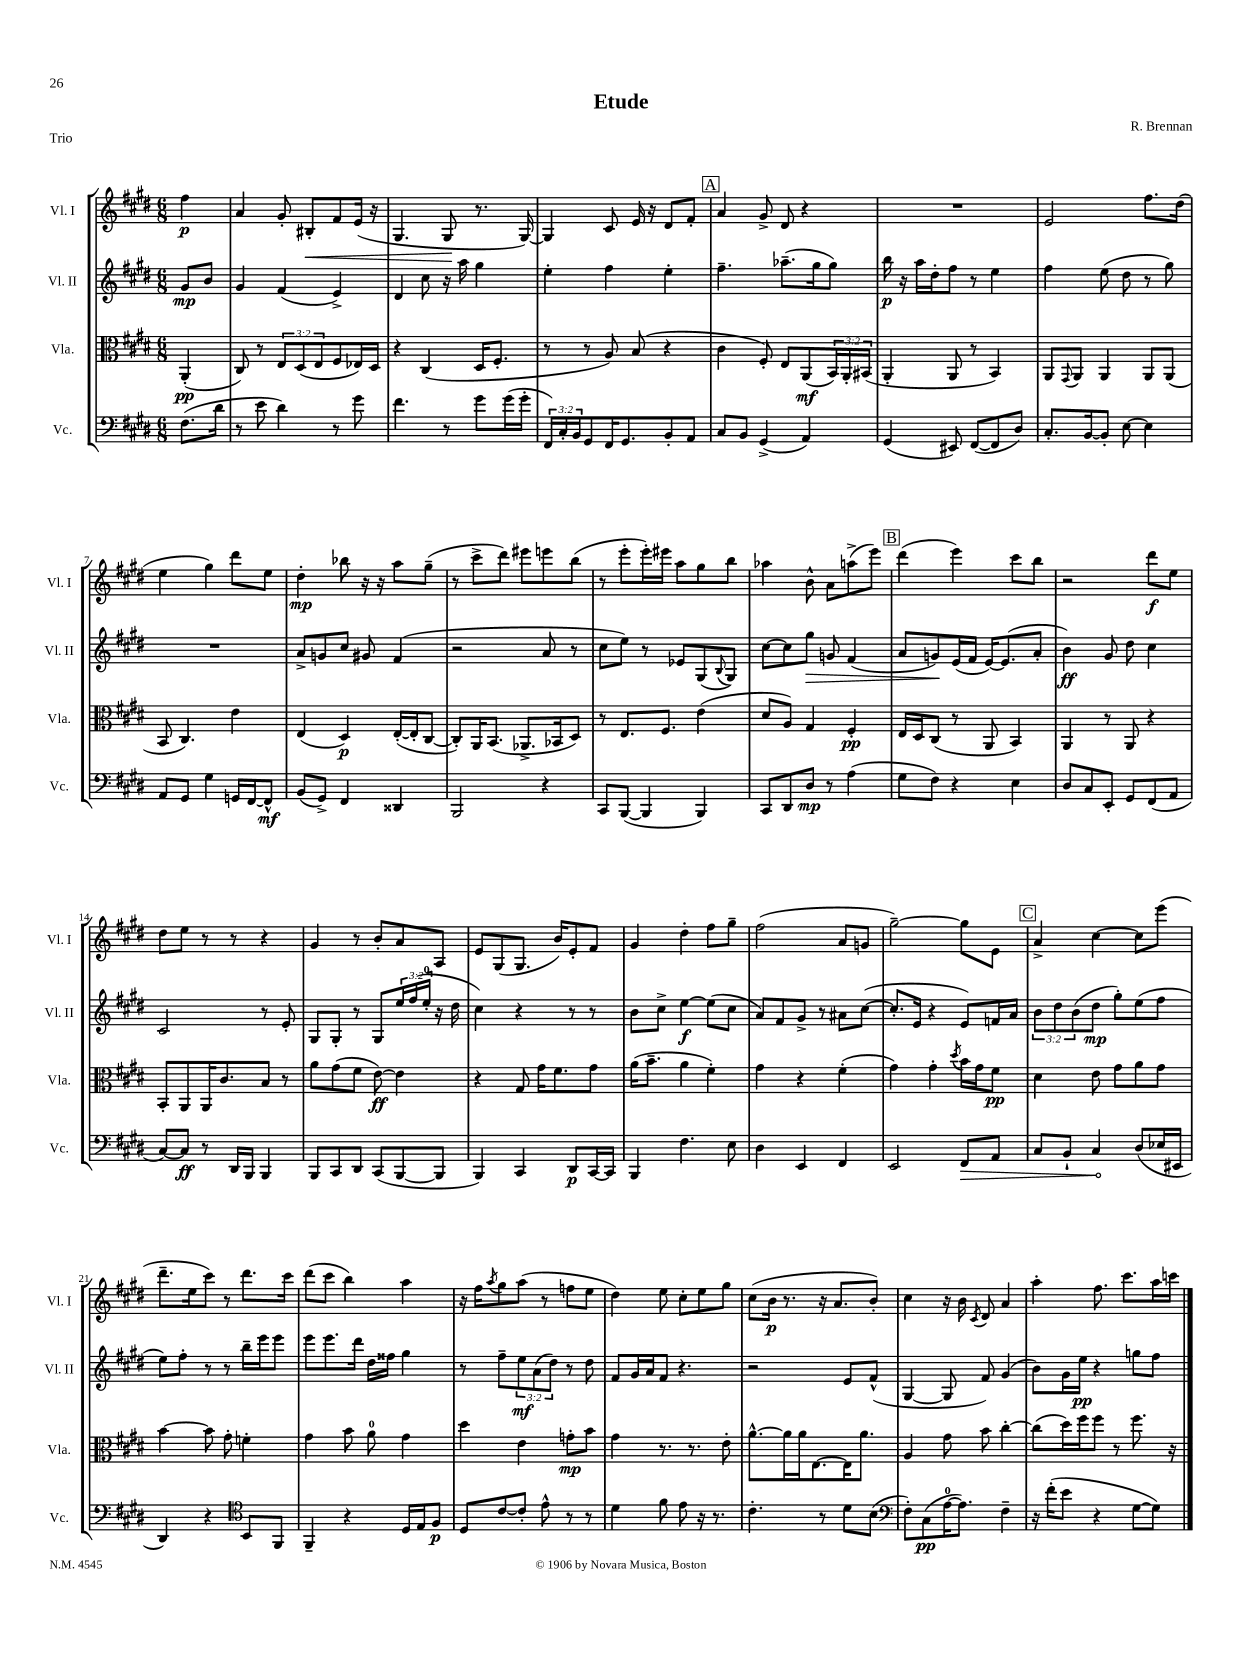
\header { title = "Etude" composer = "R. Brennan" piece = "Trio" }
<<
\new StaffGroup <<
\new Staff = "s0" \with { instrumentName = "Vl. I" shortInstrumentName = "Vl. I" } {
    \clef treble \key e \major \numericTimeSignature \time 6/8 \partial 4
    fis''4\p |
    a'4 gis'8-. bis8-.\< fis'8 e'16( r16 |
    gis4. gis8\! r8. gis16~) |
    gis4 cis'8 e'16 r16 dis'8 fis'8-. |
    \mark \markup { \box "A" } a'4 gis'8-> dis'8 r4 |
    R2. |
    e'2 fis''8. dis''16( |
    e''4 gis''4) dis'''8 e''8 |
    dis''4-.\mp bes''8 r16 r16 a''8 gis''8--( |
    r8 cis'''8-> dis'''8) eis'''8 e'''8 b''8( |
    r8 e'''8-. e'''16-.) eis'''16 a''8 gis''8 b''8 |
    aes''4 b'8-^ a'8 a''8->( e'''8) |
    \mark \markup { \box "B" } dis'''4( e'''4) cis'''8 b''8 |
    r2 dis'''8\f e''8 |
    dis''8 e''8 r8 r8 r4 |
    gis'4 r8 b'8-. a'8 a8 |
    e'8 gis8( gis8. b'16) e'8-. fis'8 |
    gis'4 dis''4-. fis''8 gis''8-- |
    fis''2( a'8 g'8 |
    gis''2~--) gis''8 e'8 |
    \mark \markup { \box "C" } a'4-> cis''4~ cis''8 e'''8( |
    dis'''8.-- e''16 cis'''8) r8 dis'''8. cis'''16 |
    dis'''8( cis'''8 b''4) a''4 |
    r16 fis''16 \acciaccatura { a''8 } gis''8 a''8( r8 f''8 e''8 |
    dis''4) e''8 cis''8-. e''8 gis''8 |
    cis''8( b'16\p r8. r16 a'8. b'8-.) |
    cis''4 r16 b'16 \acciaccatura { cis'8 } dis'8 a'4 |
    a''4-. fis''8. cis'''8. a''16 c'''16 \bar "|." |
}
\new Staff = "s1" \with { instrumentName = "Vl. II" shortInstrumentName = "Vl. II" } {
    \clef treble \key e \major \numericTimeSignature \time 6/8 \override Staff.TupletNumber.text = #tuplet-number::calc-fraction-text \partial 4
    gis'8\mp b'8 |
    gis'4 fis'4( e'4->) |
    dis'4 cis''8 r16 a''16 gis''4 |
    e''4-. fis''4 e''4-. |
    \mark \markup { \box "A" } fis''4.-- aes''8.--( gis''16 gis''8) |
    b''16\p r16 a''16 dis''16-. fis''8 r8 e''4 |
    fis''4 e''8( dis''8 r8 gis''8) |
    R2. |
    a'8-> g'8 cis''8 gis'8 fis'4( |
    r2 a'8 r8 |
    cis''8 e''8) r8 ees'8 gis8( \appoggiatura { b8 } gis8) |
    cis''8~ cis''8 gis''8\> g'8 fis'4( |
    \mark \markup { \box "B" } a'8 g'8\!) e'16( fis'16 e'16~) e'8.( a'8-. |
    b'4\ff) gis'8 dis''8 cis''4 |
    cis'2 r8 e'8-. |
    gis8 gis8-. r8 gis8 \tuplet 3/2 { e''16 fis''16( e''16-0-. } r16 dis''16 |
    cis''4) r4 r8 r8 |
    b'8 cis''8-> e''4~\f e''8( cis''8 |
    a'8) fis'8 gis'8-> r8 ais'8 cis''8~( |
    cis''8.-. e'16 r4 e'8) f'16 a'16 |
    \mark \markup { \box "C" } \tuplet 3/2 { b'8 dis''8 b'8( } dis''8\mp gis''8-.) e''8( fis''8 |
    e''8) fis''8-. r8 r8 b''16-- e'''16 e'''8 |
    e'''8 e'''8. dis'''16 dis''16 fisis''16 gis''4 |
    r8 fis''8-- \tuplet 3/2 { e''8\mf a'8( dis''8) } r8 dis''8 |
    fis'8 gis'16 a'16 fis'8 r4. |
    r2 e'8 fis'8-^( |
    gis4~ gis8 fis'8) gis'4( |
    b'8) gis'16 e''16\pp r4 g''8 fis''8 \bar "|." |
}
\new Staff = "s2" \with { instrumentName = "Vla." shortInstrumentName = "Vla." } {
    \clef alto \key e \major \numericTimeSignature \time 6/8 \override Staff.TupletNumber.text = #tuplet-number::calc-fraction-text \partial 4
    a,4-.\pp( |
    cis8) r8 \tuplet 3/2 { e8 dis8( e8 } fis8 ees16) dis16 |
    r4 cis4( dis16 fis8.-. |
    r8 r8 a8) b8( r4 |
    \mark \markup { \box "A" } cis'4 fis8-.) e8 a,8\mf( \tuplet 3/2 { b,16) a,16-. bis,16( } |
    a,4-. a,8 r8 b,4) |
    a,8 \appoggiatura { gis,8 } a,8 a,4 a,8 a,8( |
    b,8 cis4.) e'4 |
    e4( dis4\p) e16~-.( e16-. cis8~ |
    cis8-.) a,16 b,8.( aes,8.-> bes,16 dis8) |
    r8 e8. fis8. e'4( |
    dis'8 a8) gis4 fis4-.\pp |
    \mark \markup { \box "B" } e16 dis16 cis8( r8 a,8 b,4) |
    a,4 r8 a,8 r4 |
    b,8-. a,8 a,16 cis'8. b8 r8 |
    a'8 gis'8( fis'8 e'8~\ff) e'4 |
    r4 gis8 gis'16 fis'8. gis'8 |
    a'16( b'8.-- a'4 fis'4-.) |
    gis'4 r4 fis'4-.( |
    gis'4) gis'4-. \acciaccatura { dis''8 } b'16 gis'16 fis'8\pp |
    \mark \markup { \box "C" } dis'4 e'8 gis'8 a'8 gis'8 |
    b'4~ b'8 gis'8-. f'4-. |
    gis'4 b'8 a'8-0 gis'4 |
    dis''4 e'4 g'8-.\mp b'8 |
    gis'4 r8. r8. e'8-. |
    a'8.~-^ a'16 a'16 e8.~ e16 a'8. |
    a4 gis'8 b'8 cis''4~-. |
    cis''8( dis''16) fis''16 fis''8 r8 fis''8. r16 \bar "|." |
}
\new Staff = "s3" \with { instrumentName = "Vc." shortInstrumentName = "Vc." } {
    \clef bass \key e \major \numericTimeSignature \time 6/8 \override Staff.TupletNumber.text = #tuplet-number::calc-fraction-text \partial 4
    fis8.( dis'16 |
    r8 e'8 dis'4) r8 gis'8 |
    fis'4. r8 gis'8 gis'16( gis'16-. |
    \tuplet 3/2 { fis,16) cis16-. b,16 } gis,8 fis,16 gis,8. b,8-. a,8 |
    \mark \markup { \box "A" } cis8 b,8 gis,4->( a,4) |
    gis,4( eis,8) fis,8~( fis,8 dis8) |
    cis8.-. b,16~ b,8-. e8~ e4 |
    a,8 gis,8 gis4 g,16 fis,16~ fis,8-^\mf |
    b,8( gis,8->) fis,4 disis,4 |
    b,,2 r4 |
    cis,8 b,,8~( b,,4 b,,4) |
    cis,8 dis,8 dis8\mp r8 a4( |
    \mark \markup { \box "B" } gis8 fis8) r4 e4 |
    dis8 cis8 e,8-. gis,8 fis,8( a,8 |
    cis8~) cis8\ff r8 dis,16 b,,16 b,,4 |
    b,,8 cis,8 dis,8 cis,8( b,,8~ b,,8 |
    b,,4) cis,4 dis,8\p cis,16~ cis,16 |
    b,,4 fis4. e8 |
    dis4 e,4 fis,4 |
    e,2 \once \override Hairpin.circled-tip = ##t fis,8\> a,8 |
    \mark \markup { \box "C" } cis8 b,8-! cis4\! dis8( ees16 eis,16 |
    dis,4) r4 \clef tenor b,8 fis,8 |
    fis,4-- r4 dis16 e16 fis8\p |
    dis8 cis'8~ cis'8-. e'8-^ r8 r8 |
    dis'4 fis'8 e'8 r16 r8. |
    cis'4.-. r8 dis'8 b8( |
    \clef bass fis8-.) cis8\pp( a16-0~ a8.) fis4-- |
    r16 fis'16-.( e'8 r4 gis8~ gis8) \bar "|." |
}
>>
>>
